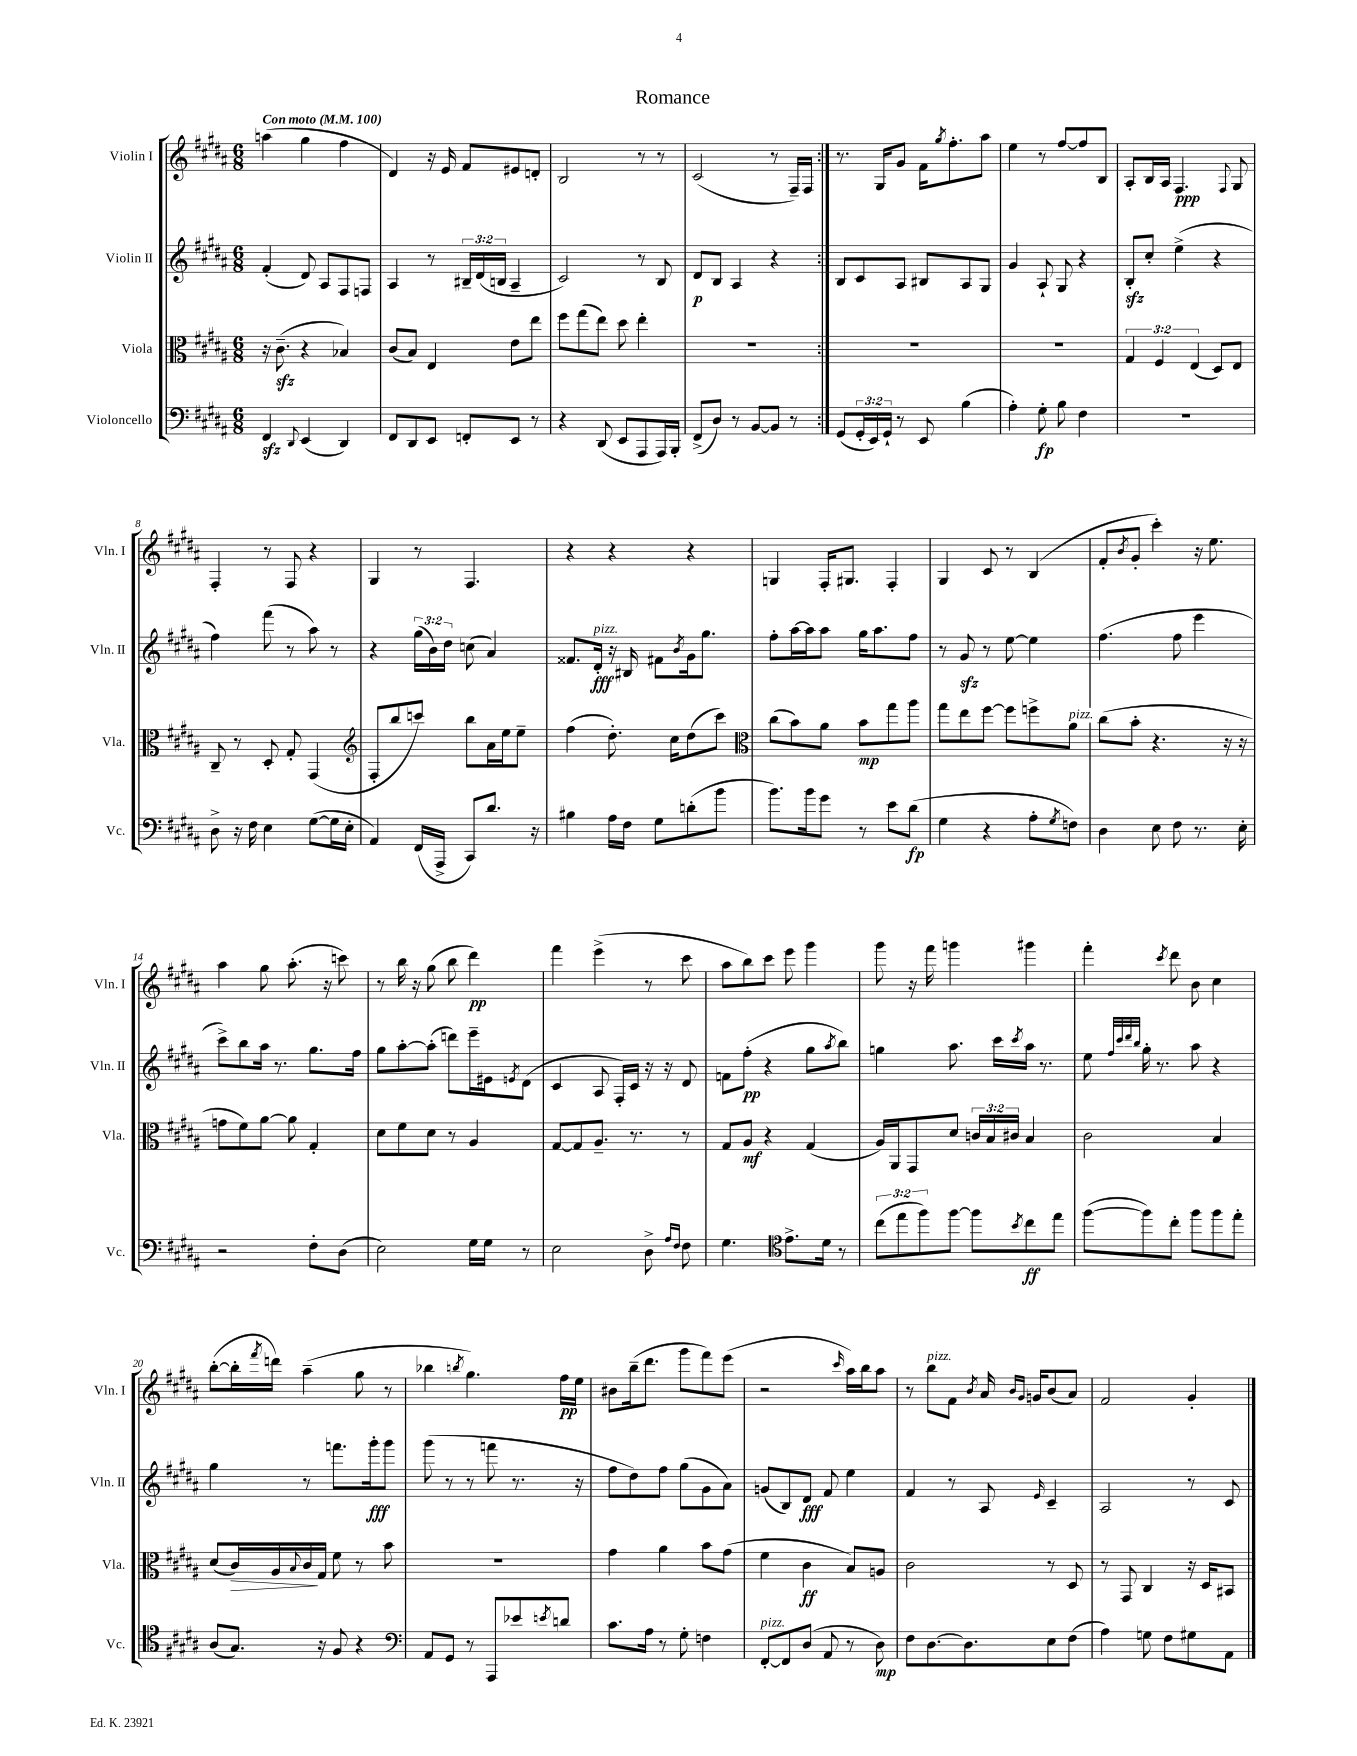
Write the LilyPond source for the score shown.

\header { title = "Romance" }
<<
\new StaffGroup <<
\new Staff = "s0" \with { instrumentName = "Violin I" shortInstrumentName = "Vln. I" } {
    \clef treble \key b \major \numericTimeSignature \time 6/8 \tempo "Con moto" 4 = 100
    \repeat volta 2 { a''4( gis''4 fis''4 |
    dis'4) r16 e'16 fis'8 eis'8 d'8-. |
    b2 r8 r8 |
    cis'2( r8 fis16--) fis16 | }
    r8. gis16 gis'8 fis'16 \acciaccatura { gis''8 } fis''8.-. ais''8 |
    e''4 r8 fis''8~ fis''8 b8 |
    ais8-. b16 ais16 fis4.\ppp \appoggiatura { fis8 } gis8 |
    fis4-. r8 fis8 r4 |
    gis4 r8 fis4. |
    r4 r4 r4 |
    g4 fis16-. gis8. fis4-. |
    gis4 cis'8 r8 b4( |
    fis'8-. \acciaccatura { b'8 } gis'8-. cis'''4-.) r16 e''8. |
    ais''4 gis''8 ais''8.-.( r16 c'''8) |
    r8 b''16 r16 gis''8( b''8 dis'''4\pp) |
    fis'''4 e'''4->( r8 cis'''8 |
    ais''8 b''8) cis'''8 e'''8 gis'''4 |
    gis'''8 r16 fis'''16 g'''4 gis'''4 |
    fis'''4-. \acciaccatura { cis'''8 } dis'''8 b'8 cis''4 |
    b''8~-.( b''16-. \acciaccatura { fis'''8 } d'''16) ais''4--( gis''8 r8 |
    bes''4 \acciaccatura { b''8 } gis''4.) fis''16\pp e''16 |
    bis'8 b''16--( dis'''8. gis'''8 fis'''8) e'''8( |
    r2 \grace { cis'''16 } ais''16) b''16 ais''8 |
    r8 b''8^\markup { \italic "pizz." } fis'8 \acciaccatura { b'8 } ais'16 \grace { b'16 gis'16 } g'16 b'8( ais'8) |
    fis'2 gis'4-. \bar "|." |
}
\new Staff = "s1" \with { instrumentName = "Violin II" shortInstrumentName = "Vln. II" } {
    \clef treble \key b \major \numericTimeSignature \time 6/8 \override Staff.TupletNumber.text = #tuplet-number::calc-fraction-text
    \repeat volta 2 { fis'4-.( dis'8) ais8 fis8 f8 |
    ais4 r8 \tuplet 3/2 { bis16-- dis'16( b16 } ais4-- |
    cis'2) r8 b8 |
    dis'8\p b8 ais4 r4 | }
    b8 cis'8 ais8 bis8 ais8 gis8 |
    gis'4 ais8-! gis8 r4 |
    b8-.\sfz cis''8-. e''4->( r4 |
    fis''4) fis'''8( r8 ais''8) r8 |
    r4 \tuplet 3/2 { gis''16( b'16) dis''16 } c''8( ais'4) |
    fisis'8. dis'16-.\fff^\markup { \italic "pizz." } r16 bis16 fis'8 \acciaccatura { b'8 } gis'16 gis''8. |
    fis''8-. ais''16~ ais''16 ais''8 gis''16 ais''8. fis''8 |
    r8 gis'8\sfz r8 e''8~ e''4 |
    fis''4.( fis''8 e'''4 |
    cis'''8->) b''8 ais''16 r8. gis''8. fis''16 |
    gis''8 ais''8~-. ais''8-.( d'''8) e'''16-- eis'16 \acciaccatura { e'8 } dis'8( |
    cis'4 ais8 fis16-.) cis'16 r16 r16 dis'8 |
    f'8 fis''8-.\pp( r4 gis''8 \acciaccatura { ais''8 } b''8) |
    g''4 ais''8. cis'''16 \acciaccatura { cis'''8 } ais''16 r8. |
    e''8 \grace { fis''32 cis'''32 dis'''32 b''32 } gis''16-. r8. ais''8 r4 |
    gis''4 r8 f'''8. gis'''16-.\fff gis'''8 |
    gis'''8( r8 r8 f'''8 r8. r16 |
    fis''8 dis''8) fis''8 gis''8( gis'8 ais'8) |
    g'8( b8) dis'8\fff fis'8 e''4 |
    fis'4 r8 ais8 \grace { e'16 } cis'4-- |
    ais2 r8 cis'8 \bar "|." |
}
\new Staff = "s2" \with { instrumentName = "Viola" shortInstrumentName = "Vla." } {
    \clef alto \key b \major \numericTimeSignature \time 6/8 \override Staff.TupletNumber.text = #tuplet-number::calc-fraction-text
    \repeat volta 2 { r16 cis'8.--\sfz( r4 bes4) |
    cis'8( b8) e4 e'8 e''8 |
    fis''8 gis''8( e''8) dis''8 e''4-. |
    R2. | }
    R2. |
    R2. |
    \tuplet 3/2 { gis4 fis4 e4( } dis8) e8 |
    cis8-- r8 dis8-. gis8-. gis,4( |
    \clef treble fis8-. b''8 c'''8) b''8 ais'16 e''16 e''8-- |
    fis''4( dis''8.-.) cis''16 dis''8( cis'''8) |
    \clef alto cis''8( b'8) ais'8 b'8\mp gis''8 ais''8 |
    gis''8 e''8 fis''8~ fis''8 f''8-> ais'8^\markup { \italic "pizz." } |
    cis''8( b'8-. r4. r16 r16 |
    g'8 fis'8) ais'8~ ais'8 gis4-. |
    dis'8 fis'8 dis'8 r8 ais4 |
    gis8~ gis8 ais8.-- r8. r8 |
    gis8 ais8\mf r4 gis4( |
    ais16) ais,16 gis,8 dis'8 \tuplet 3/2 { c'16 b16 cis'16 } b4 |
    cis'2 b4 |
    dis'8( cis'16\>) ais16 \appoggiatura { b8 } cis'16\! gis16 fis'8 r8 b'8 |
    R2. |
    gis'4 ais'4 b'8 gis'8( |
    fis'4 cis'4\ff b8) a8 |
    cis'2 r8 dis8 |
    r8 gis,8 cis4 r16 dis16 bis,8 \bar "|." |
}
\new Staff = "s3" \with { instrumentName = "Violoncello" shortInstrumentName = "Vc." } {
    \clef bass \key b \major \numericTimeSignature \time 6/8 \override Staff.TupletNumber.text = #tuplet-number::calc-fraction-text
    \repeat volta 2 { fis,4\sfz \appoggiatura { dis,8 } e,4( dis,4) |
    fis,8 dis,8 e,8 f,8-. e,8 r8 |
    r4 dis,8( e,8 ais,,8 ais,,16) b,,16-. |
    fis,8->( dis8) r8 b,8~ b,8 r8 | }
    gis,8( \tuplet 3/2 { gis,16-. e,16) gis,16-! } r8 e,8 b4( |
    ais4-.) gis8-.\fp b8 fis4 |
    R2. |
    dis8-> r16 fis16 e4 gis8~( gis16 e16-. |
    ais,4) fis,16( ais,,16-> cis,8) dis'8. r16 |
    bis4 ais16 fis16 gis8 d'8-.( b'8 |
    b'8.) b'16 gis'8 r8 e'8 dis'8\fp( |
    gis4 r4 ais8-. \acciaccatura { gis8 } f8) |
    dis4 e8 fis8 r8. e16-. |
    r2 fis8-. dis8( |
    e2) gis16 gis16 r8 |
    e2 dis8-> \grace { ais16 fis16 } fis8 |
    gis4. \clef tenor e'8.-> dis'16 r8 |
    \tuplet 3/2 { cis''8( e''8 fis''8) } fis''8~ fis''8 \acciaccatura { b'8 } cis''8\ff e''8 |
    fis''8~( fis''8) cis''8-. fis''8 fis''8 e''8-. |
    ais8( gis8.) r16 fis8 r4 |
    \clef bass ais,8 gis,8 r8 ais,,8 ees'8 \acciaccatura { e'8 } d'8 |
    cis'8. ais16 r8 gis8-. f4 |
    fis,8~-.^\markup { \italic "pizz." } fis,8 dis8( ais,8 r8 dis8\mp) |
    fis8 dis8.~ dis8. e8 fis8( |
    ais4) g8 fis8 gis8 ais,8 \bar "|." |
}
>>
>>
